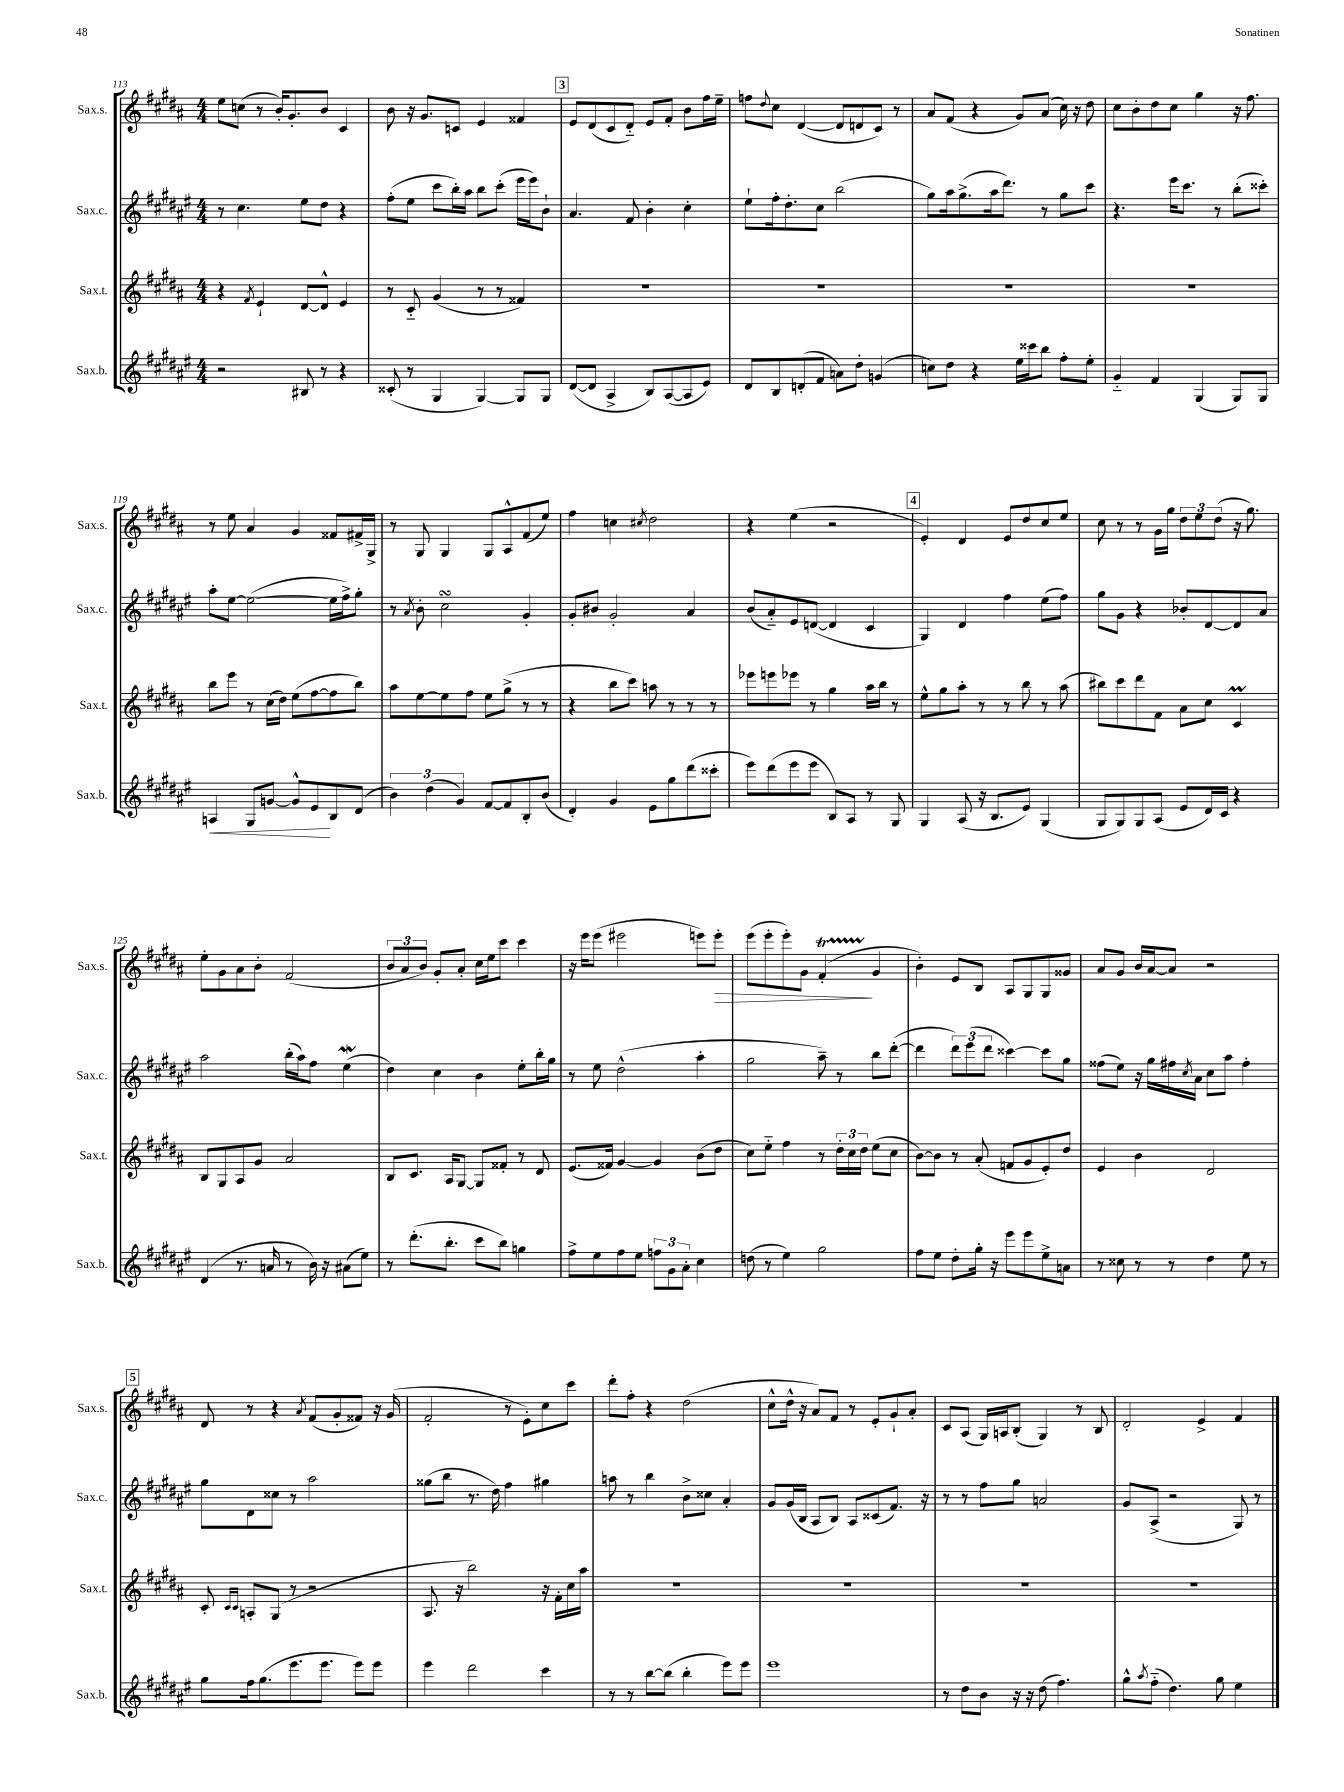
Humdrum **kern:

**kern	**kern	**kern	**kern
*staff4	*staff3	*staff2	*staff1
*clefG2	*clefG2	*clefG2	*clefG2
*k[f#c#g#d#a#e#]	*k[f#c#g#d#a#]	*k[f#c#g#d#a#e#]	*k[f#c#g#d#a#]
*M4/4	*M4/4	*M4/4	*M4/4
2r	4r	8r	8ee
.	.	4.cc#	(8cc
.	8qf#	.	.
.	4e`	.	8r
.	.	.	16b')
.	.	.	8.g#'
8B#	[8d#	8ee#	.
8r	8d#^^]	8dd#	8b
4r	4e	4r	4c#
=	=	=	=
(8c##'	8r	(8ff#'	8b
8r	8c#'~	8ee#	16r
.	.	.	8.g#
4G#	(4g#	8ccc#	.
.	.	16bb')	8c
.	.	16aa#	.
[4G#)	8r	8bb	4e
.	8r	(8ccc#'	.
8G#]	4f##)	16eee#	4f##
.	.	16eee#)	.
8G#	.	8b`	.
=	=	=	=
([8d#	1r	4.a#	8e
8d#]	.	.	(8d#
4A#^	.	.	8c#
.	.	8f#	8d#'~)
8B)	.	4b'	8e
([8A#	.	.	8f#'
8A#]	.	4cc#'	8b
8e#)	.	.	16ff#
.	.	.	16ee~
=	=	=	=
8d#	1r	8ee#`	8ff
.	.	.	8qqdd#
8B	.	16ff#'	8cc#
.	.	8.dd#'	.
(8d'	.	.	([4d#
8f#	.	8cc#	.
8a)	.	(2bb	8d#]
8dd#'	.	.	8d
(4g	.	.	8c#)
.	.	.	8r
=	=	=	=
8cc)	1r	8gg#)	8a#
8dd#	.	16aa#	(8f#
.	.	(8.gg#^	.
4r	.	.	4r
.	.	16aa#	.
.	.	8.ddd#)	.
16ee#	.	.	8g#)
16ccc##	.	.	.
8bb	.	8r	(8a#
8ff#'	.	8gg#	16cc#)
.	.	.	16r
8ee#'	.	8ccc#	8dd#
=	=	=	=
4g#'~	1r	4.r	8cc#
.	.	.	8b'
4f#	.	.	8dd#
.	.	16eee#	8cc#
.	.	8.ccc#	.
(4G#	.	.	4gg#
.	.	8r	.
8G#)	.	(8bb'	16r
.	.	.	8.ff#
8G#	.	8ccc##')	.
=	=	=	=
4A	8bb	8aa#'	8r
.	8eee	[8ee#	8ee
8G#	8r	(2ee#_	4a#
[8g	(16cc#	.	.
.	16dd#)	.	.
8g^^]	(8ee	.	4g#
8e#	[8ff#	.	.
8B	8ff#]	16ee#]	8f##
.	.	16ff#^)	.
(8d#	8bb)	8gg#'	16f#^
.	.	.	16G#^
=	=	=	=
6b)	8aa#	8r	8r
.	.	8qa#	.
.	[8ee	8b'	8G#
(6dd#	.	.	.
.	8ee]	2cc#	4G#
6g#)	.	.	.
.	8ff#	.	.
[8f#	8ee	.	8G#
8f#]	(8gg#^	.	8A#^^
8B'	8r	4g#'	(8f#
(8b	8r	.	8ee)
=	=	=	=
4d#')	4r	8g#'	4ff#
.	.	8b#	.
4g#	8bb	2g#'	4cc
.	8ccc#)	.	.
.	.	.	8qcc#
8e#	8aa	.	2dd#
8gg#	8r	.	.
(8ddd#	8r	4a#	.
8ccc##'	8r	.	.
=	=	=	=
8eee#)	8eee-	(8b	4r
(8ddd#	8eee	8a#'~)	.
8eee#	8eee-	8e#	(4ee
8eee#	8r	([8d	.
8B)	4gg#	4d]	2r
8A#	.	.	.
8r	16aa#	4c#	.
.	16bb	.	.
8G#	8r	.	.
=	=	=	=
4G#	8ee^^	4G#)	4e')
.	8gg#	.	.
(8A#	8aa#'	4d#	4d#
16r	8r	.	.
8.B	.	.	.
.	8r	4ff#	8e
8e#)	8bb	.	8dd#
(4G#	8r	(8ee#	8cc#
.	(8aa#	8ff#)	8ee
=	=	=	=
8G#	8bb#)	8gg#	8cc#
8G#)	8ccc#	8g#	8r
8G#	8ddd#	4r	8r
(8A#	8f#	.	16g#
.	.	.	16gg#
8e#	8a#	8b-'	12dd#
.	.	.	12ee
16d#)	8cc#	[8d#	.
.	.	.	(12dd#
16c#	.	.	.
4r	4c#	8d#]	16r
.	.	.	8.gg#)
.	.	8a#	.
=	=	=	=
(4d#	8B	2aa#	8ee'
.	8G#	.	8g#
8.r	8A#	.	8a#
.	8g#	.	8b'
16a	.	.	.
8r	2a#	(16bb'	(2f#
.	.	16aa#)	.
16b)	.	8ff#	.
16r	.	.	.
(8a#	.	(4ee#	.
8ee#)	.	.	.
=	=	=	=
8r	8B	4dd#)	12b
.	.	.	12a#
(8.ddd#'	8.c#	.	.
.	.	.	12b)
.	.	4cc#	8g#'
8.bb'	16A#	.	.
.	[8G#	.	8a#'
8ccc#	8G#]	4b	16cc#
.	.	.	16ee
8bb)	8f##'	.	8ccc#
4gg	8r	8ee#'	4ccc#
.	8d#	16bb'	.
.	.	16gg#	.
=	=	=	=
8ff#^	(8.e	8r	16r
.	.	.	16eee
8ee#	.	8ee#	(8eee
.	16f##)	.	.
8ff#	[4g#	(2dd#^^	2eee#
8ee#	.	.	.
12ff	4g#]	.	.
12g#	.	.	.
12a#'	.	.	.
4cc#	(8b	4aa#'	8eee)
.	8dd#	.	8eee'
=	=	=	=
(8dd	8cc#)	2gg#	(8eee
8r	8ee'~	.	8eee'
4ee#)	4ff#	.	8eee')
.	.	.	8g#
2gg#	8r	8aa#~)	(4f#'
.	24dd#'	8r	.
.	24cc#	.	.
.	24dd#	.	.
.	(8ee	8bb	4g#
.	8cc#	([8ddd#'	.
=	=	=	=
8ff#	[8b)	4ddd#]	4b')
8ee#	8b]	.	.
8dd#'	8r	12ddd#)	8e
.	.	(12eee#	.
16gg#'	(8a#'	.	8B
.	.	12ddd#	.
16r	.	.	.
8eee#	8f	[4ccc##)	8A#
8eee#	8g#	.	8G#
8ee#^	8e')	8ccc##]	8G#
8a	8dd#	8gg#	8g##
=	=	=	=
8r	4e	(8ff##	8a#
8cc##	.	8ee#)	8g#
8r	4b	16r	16b
.	.	16gg#	[16a#
8r	.	16ff#	8a#]
.	.	8qcc#	.
.	.	16a#	.
4dd#	2d#	8cc#	2r
.	.	8aa#	.
8ee#	.	4ff#'	.
8r	.	.	.
=	=	=	=
8gg#	8c#'	8gg#	8d#
.	16qqc#	.	.
.	16qqc#	.	.
16ff#	8A'	8d#	8r
(8.gg#	.	.	.
.	(8G#	8cc##	4r
8.eee#	8r	8r	.
.	.	.	8qa#
.	2r	2aa#	(8f#
8.eee#	.	.	.
.	.	.	8g#'
8eee#)	.	.	8f##)
8eee#	.	.	16r
.	.	.	(16g#
=	=	=	=
4eee#	8.A#	(8gg##	2f#'
.	.	8bb	.
.	16r	.	.
2ddd#	2bb)	8.r	.
.	.	16dd#)	.
.	.	4ff#	8r
.	.	.	8e')
4ccc#	16r	4gg#	8cc#
.	16f#'	.	.
.	16cc#	.	8ccc#
.	16aa#	.	.
=	=	=	=
8r	1r	8aa	8ddd#'
8r	.	8r	8ff#'
[8bb	.	4bb	4r
(8bb]	.	.	.
4bb'	.	8b^	(2dd#
.	.	8cc##	.
8eee#)	.	4a#'	.
8eee#	.	.	.
=	=	=	=
1eee#	1r	8g#	8cc#^^
.	.	(16g#	16dd#^^
.	.	16B	16r
.	.	8A#	8a#)
.	.	8B)	8f#
.	.	8A#	8r
.	.	(8c##	8e'
.	.	8.f#)	8g#`
.	.	.	8a#'
.	.	16r	.
=	=	=	=
8r	1r	8r	8c#
8dd#	.	8r	(8A#
8b	.	8ff#	16G#)
.	.	.	16A
16r	.	8gg#	(8B'
16r	.	.	.
(8dd#	.	2a	4G#)
4.ff#)	.	.	.
.	.	.	8r
.	.	.	8B
=	=	=	=
8gg#^^	1r	8g#	2d#'
8qaa#	.	.	.
(8ff#'~	.	(8A#^	.
4.dd#)	.	2r	.
.	.	.	4e^
8gg#	.	.	.
4ee#	.	8G#)	4f#
.	.	8r	.
==	==	==	==
*-	*-	*-	*-
